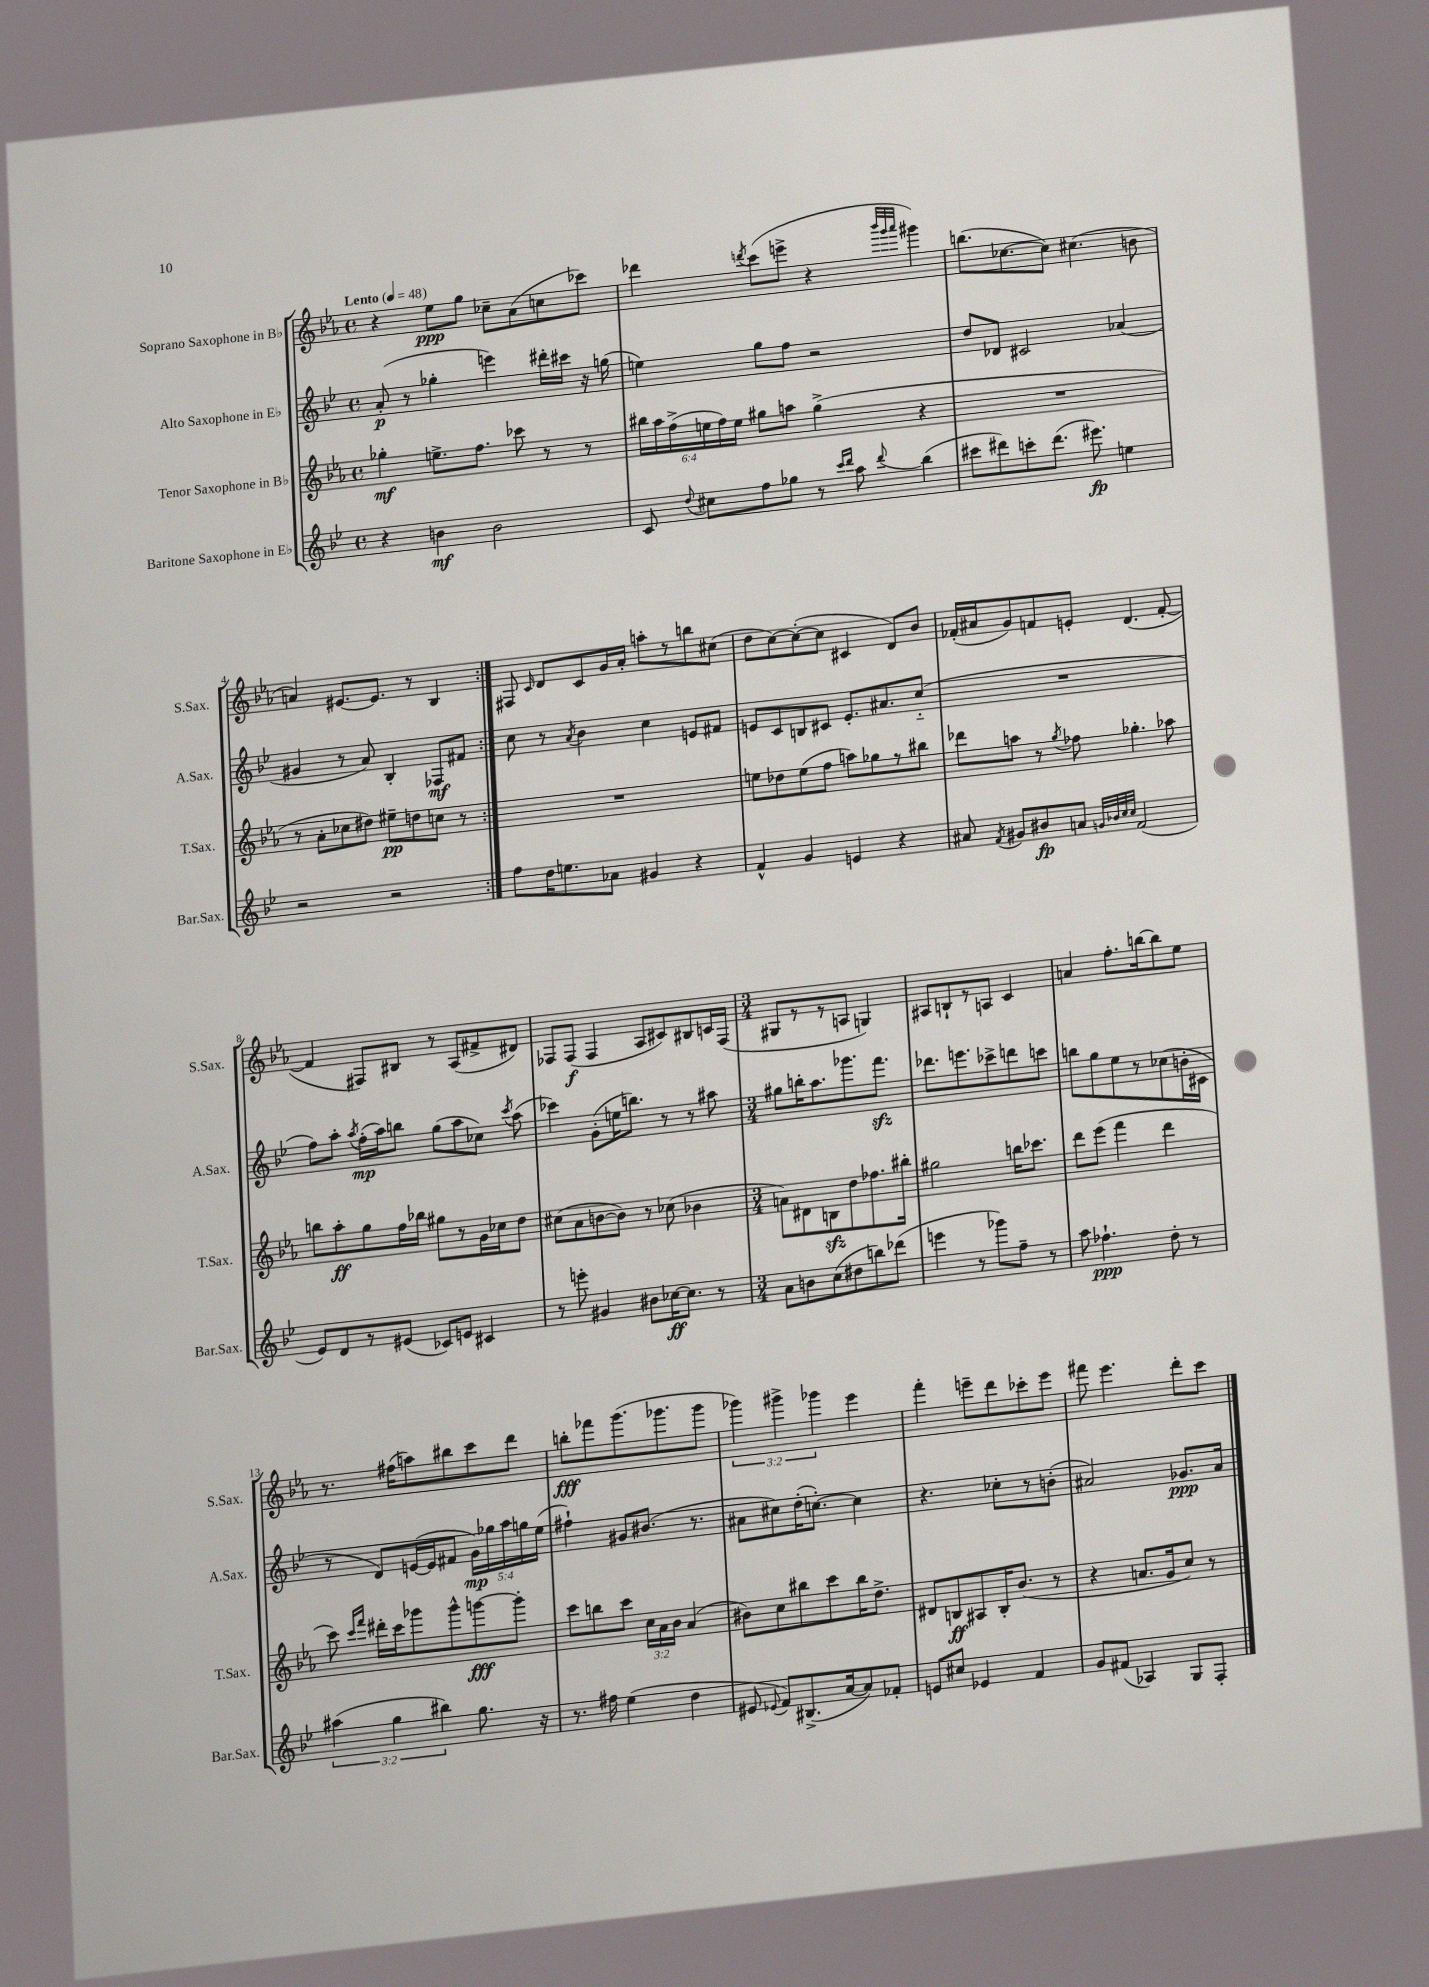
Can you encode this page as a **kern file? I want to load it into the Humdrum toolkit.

**kern	**kern	**kern	**kern
*staff4	*staff3	*staff2	*staff1
*clefG2	*clefG2	*clefG2	*clefG2
*k[b-e-]	*k[b-e-a-]	*k[b-e-]	*k[b-e-a-]
*M4/4	*M4/4	*M4/4	*M4/4
*met(c)	*met(c)	*met(c)	*met(c)
*MM48	*MM48	*MM48	*MM48
4r	4gg-'	(8a'	4r
.	.	8r	.
4b	8.ee^	4gg-'	8ee-
.	.	.	8gg
.	8.ff	.	.
2b	.	4eee)	8cc-~
.	8ccc-	.	(8a-
.	8r	16ddd#'	8cc
.	.	16ccc#	.
.	8r	16r	8ccc-)
.	.	(16gg	.
=	=	=	=
8c	24bb#	4ee)	4ddd-
.	24aa-	.	.
.	(24ff^	.	.
8qqdd	.	.	.
8cc#	24ee	.	.
.	24ff)	.	.
.	24ee	.	.
.	.	.	8qddd
8ff	8gg#	8gg	(8ccc
8gg-	8aa	8ff	8eee^
8r	(4gg#^	2r	4r
16qqccc	.	.	.
16qqddd	.	.	.
8aa	.	.	.
.	.	.	32qqbbb-
.	.	.	32qqggg
8qqddd	.	.	32qqaaa-
(4bb-	4r	.	4ggg#)
=	=	=	=
8ccc#	1r	8dd	(8.bb
8ddd#)	.	8d-	.
.	.	.	[8.cc-
8ccc'	.	2c#	.
(8.ddd#	.	.	8cc-])
.	.	.	(4.cc#
8.eee#)	.	.	.
4ee	.	(4a-	.
.	.	.	8b
=	=	=	=
2r	8r	4g#	4a)
.	8a-'	.	.
.	8cc-	8r	[8.e#
.	8dd#)	8a)	.
.	.	.	8.e#]
2r	8ee#~	4B-'	.
.	8dd	.	8r
.	8cc	8F-	4B-
.	8r	8f#	.
=:|!	=:|!	=:|!	=:|!
8ff	1r	8cc	8F#
.	.	.	16qqc
16dd	.	8r	8d
8.ee	.	.	.
.	.	8qa	.
.	.	4b-	8c
8a-	.	.	16g
.	.	.	16a-'
4g#	.	4cc	8aa'
.	.	.	8r
4r	.	8e	8bb
.	.	8f#	(8cc#
=	=	=	=
4f^^	8ee	8e	8dd
.	8dd-	8c	[8cc)
4g	(8ee	8B	(8cc'_
.	8ff	8c#	8cc]
4e	8aa)	8.e'	4c#
.	8gg-	.	.
.	.	8.a#	.
4r	8r	.	8d)
.	8bb#	(8cc'~	8b-
=	=	=	=
8a#	8ddd-	1r	(16f-'
.	.	.	16a#
8qf	.	.	.
8g#	8aa	.	8g)
8b#	8r	.	8f
.	8qgg	.	.
8a	8ff-	.	8e'
32qqg	.	.	.
32qqb-	.	.	.
32qqcc	.	.	.
32qqcc	.	.	.
(2f	4.gg-'	.	(4.d
.	8aa-	.	[8f'
=	=	=	=
8e-)	8bb	8ff)	4f]
8d	8aa-'	8aa'	.
.	.	8qaa	.
8r	8gg	(16ff'	8F#)
.	.	16aa)	.
(8e#	16ff	8bb	8B#
.	16bb-	.	.
8c-)	8gg#	(8gg	8r
8e	8r	8aa	(8A-
4c#	16g	8cc-)	8f#^
.	16cc-	.	.
.	.	8qccc	.
.	8dd	(8aa	8d#)
=	=	=	=
8r	(8cc#	4ccc-)	8F-
8eee'	8a-	.	(8F-
4g#	[8b	(8g'	4F-
.	8b])	16ee	.
.	.	8.bb)	.
8b#	8r	.	8A-
[16cc-	(8cc-	8r	8c#)
8.cc-]	.	.	.
.	4b-	8r	8B#
8r	.	8aa#	16c
.	.	.	(16F-
=	=	=	=
*M3/4	*M3/4	*M3/4	*M3/4
8a	8a)	8gg#	8G#
8b	8d#	16bb'	8r
.	.	8.aa	.
(8cc	8B	.	8r
8dd#	8dd	8.ggg-	8A
8bb)	8.ff-	.	4G)
.	.	8.fff	.
(8ddd-	.	.	.
.	16bb#'	.	.
=	=	=	=
4eee	2gg#	8.ddd-	8A#
.	.	.	8B`
.	.	8.eee	.
8r	.	.	8r
8ggg-)	.	8ccc-^	8A
8ff~	16bb	8ddd	4c
.	8.ccc-	.	.
8r	.	8ccc	.
=	=	=	=
8aa	8ddd	8bb	4a
4.ff-`	(8eee-	8gg	.
.	4fff	8ee-	8.ff'
.	.	8r	.
.	.	.	[16bb
8dd'	4ddd	(8cc-	8bb]
8r	.	16b'	8ee-
.	.	16c#	.
=	=	=	=
(6aa#	8ccc)	8r	8.r
.	16qqccc	.	.
.	16qqfff	.	.
.	16ddd#'	8d)	.
6gg	.	.	.
.	16ccc	.	(16ff#
.	8ggg-	([16e	8aa)
.	.	16e]	.
6bb#)	.	.	.
.	8ggg-^^	8f#	8bb#
8.gg	[8ggg	20g)	8ccc
.	.	20gg-	.
.	.	20aa	.
.	8ggg']	.	8ddd
.	.	20gg	.
16r	.	.	.
.	.	(20ee-	.
=	=	=	=
8.r	8ccc	4ff#`)	8bb'
.	8bb	.	8fff-
16ff#	.	.	.
(4ee-	8ccc	8g#	(8.ggg
.	24cc	(8.b#	.
.	24a-	.	.
.	.	.	8.ggg-
.	24b-	.	.
4dd	(4a-	.	.
.	.	8.r	.
.	.	.	8ggg-
=	=	=	=
8e#	8b#)	8a#	6ggg-)
8qqe-	.	.	.
8f)	8cc	8cc#)	.
.	.	.	6ggg#^
(8.B#^	8bb#	(16dd'	.
.	.	[8.cc')	.
.	.	.	6ggg-
.	8ccc	.	.
[16a	.	.	.
8a])	16bb#	4cc]	4eee-
.	8.dd^	.	.
8f-'	.	.	.
=	=	=	=
8e	8d#	4.r	4fff'
8cc#	8B	.	.
4e-	8A#	.	8eee~
.	16B'	8cc-'	8ddd
.	(8.b-	.	.
4f	.	8r	8ccc-'
.	8r	(8b'	8eee
=	=	=	=
8g	4r	2a#)	8fff#
(8f#	.	.	4.eee-
4A-)	8.a	.	.
.	16g	.	.
8G	8cc)	8.g-	8ddd'
8F'	8r	.	8ccc
.	.	16a#	.
==	==	==	==
*-	*-	*-	*-
